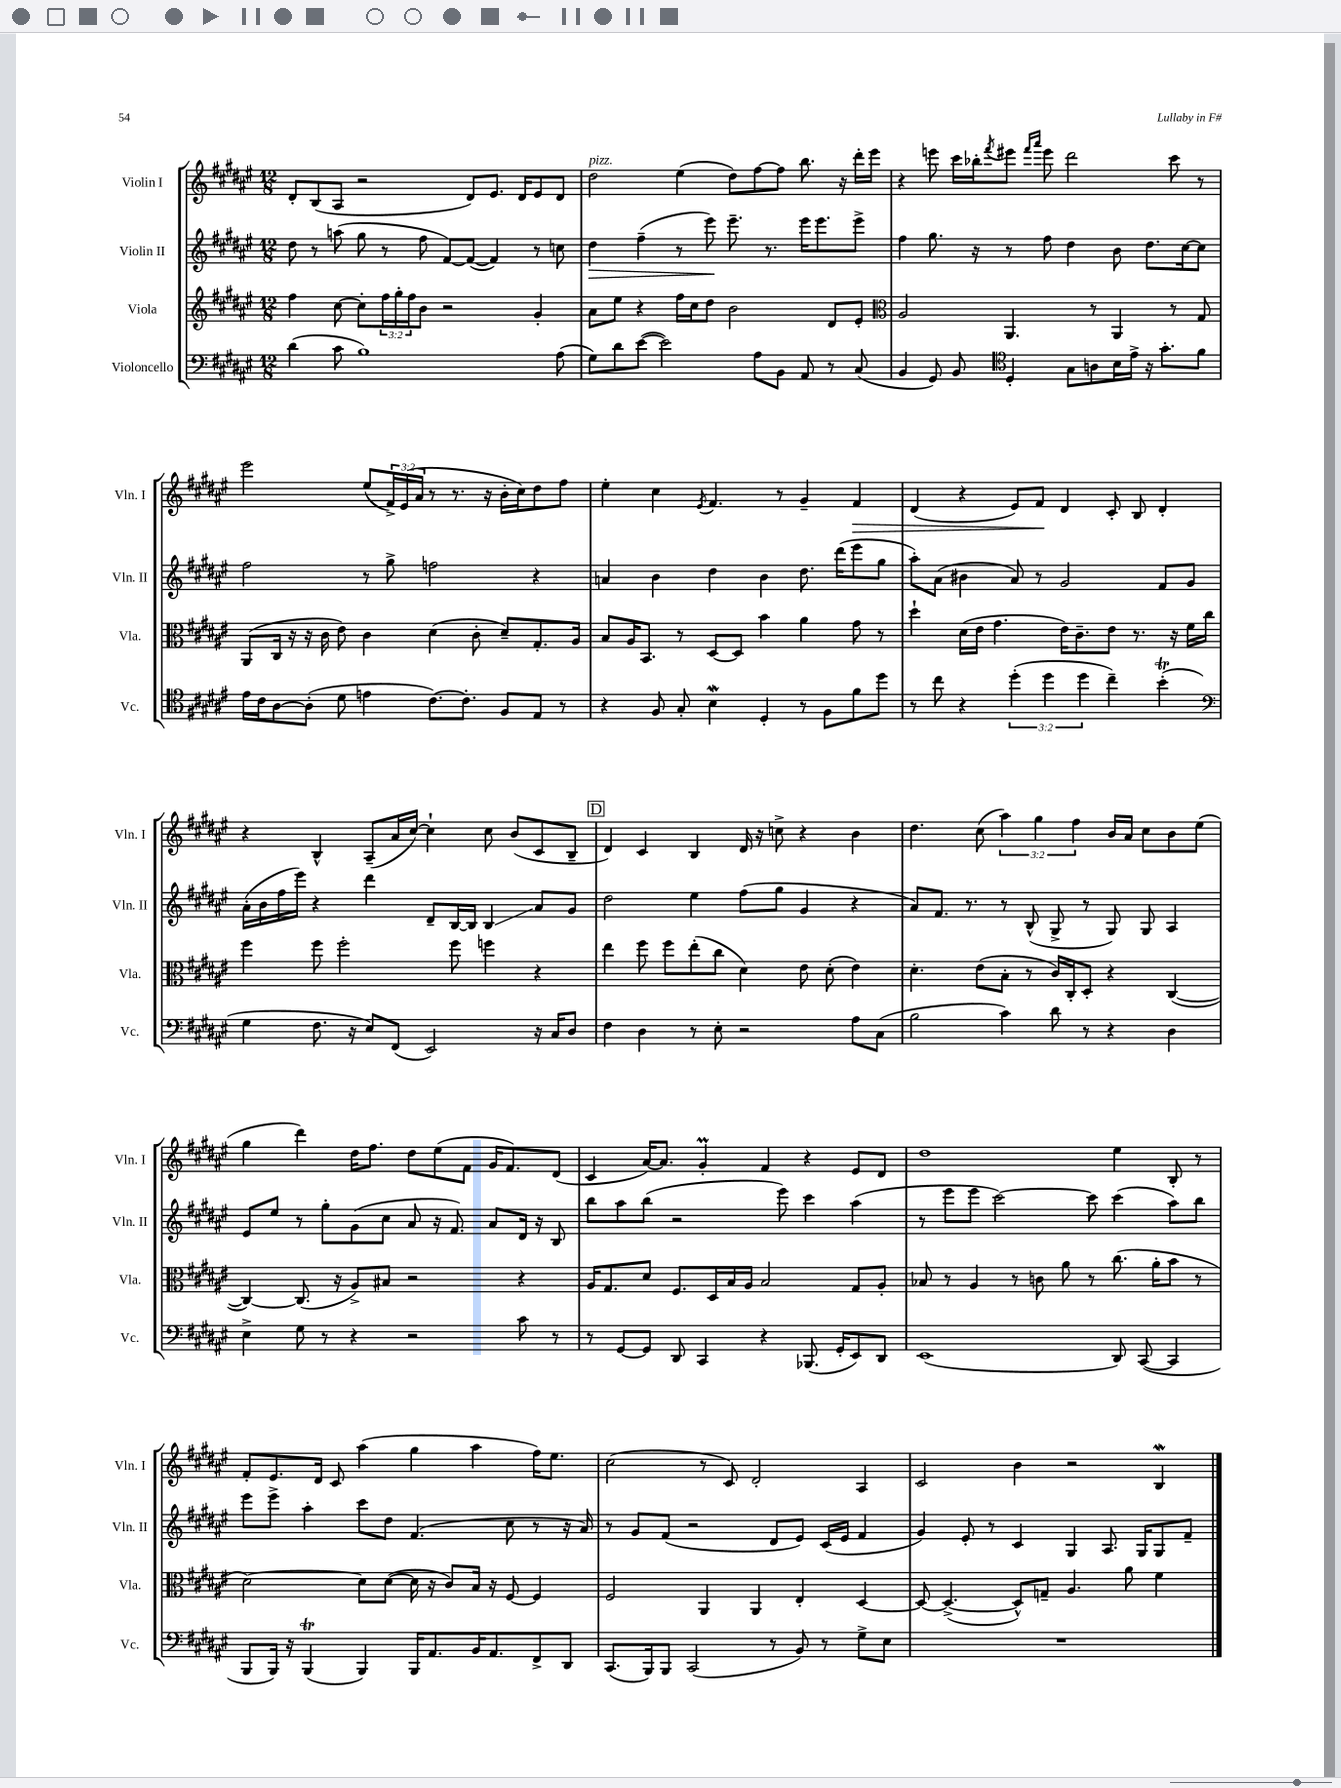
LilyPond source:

<<
\new StaffGroup <<
\new Staff = "s0" \with { instrumentName = "Violin I" shortInstrumentName = "Vln. I" } {
    \clef treble \key fis \major \numericTimeSignature \time 12/8 \override Staff.TupletNumber.text = #tuplet-number::calc-fraction-text
    dis'8-. b8( ais8 r2 dis'8) eis'8. dis'16 eis'8 dis'8 |
    dis''2^\markup { \italic "pizz." } eis''4( dis''8) fis''8~ fis''8 b''8. r16 dis'''16-. eis'''16 |
    r4 e'''8 cis'''16 bes''16-. \acciaccatura { fis'''8 } eis'''8 \grace { fis'''16 ais'''16 } eis'''8 dis'''2 cis'''8 r8 |
    eis'''2 eis''8( \tuplet 3/2 { fis'16->) eis'16( ais'16 } r8 r8. r16 b'16-. cis''16) dis''8 fis''8 |
    eis''4-. cis''4 \acciaccatura { eis'8 } fis'4. r8 gis'4-- fis'4\> |
    dis'4( r4 eis'8) fis'8\! dis'4 cis'8-. b8 dis'4-. |
    r4 b4-^ ais8--( ais'16 cis''16~) cis''4-! cis''8 b'8( cis'8 b8-- |
    \mark \markup { \box "D" } dis'4) cis'4 b4 dis'16 r16 c''8-> r4 b'4 |
    dis''4. cis''8( \tuplet 3/2 { ais''4) gis''4 fis''4 } b'16 ais'16 cis''8 b'8 eis''8( |
    gis''4 dis'''4) dis''16 fis''8. dis''8 eis''8( fis'8 gis'16 fis'8.) dis'8( |
    cis'4 ais'16~) ais'8. gis'4-.\prall fis'4 r4 eis'8 dis'8 |
    dis''1 eis''4 b8-. r8 |
    fis'8-. eis'8. dis'16 cis'8 ais''4( gis''4 ais''4 fis''16) eis''8. |
    cis''2( r8 cis'8) dis'2-. ais4 |
    cis'2 b'4 r2 b4\mordent \bar "|." |
}
\new Staff = "s1" \with { instrumentName = "Violin II" shortInstrumentName = "Vln. II" } {
    \clef treble \key fis \major \numericTimeSignature \time 12/8
    dis''8 r8 a''8( gis''8 r8 fis''8 fis'8~) fis'8~( fis'4) r8 c''8 |
    dis''4\> fis''4--( r8 eis'''8\!) eis'''8.-- r8. eis'''16 eis'''8. eis'''8-> |
    fis''4 gis''8. r16 r8 fis''8 dis''4 b'8 dis''8. cis''16~ cis''8 |
    fis''2 r8 gis''8-> f''2 r4 |
    a'4 b'4 dis''4 b'4 dis''8. dis'''16( eis'''8 gis''8 |
    ais''8-.) ais'8( bis'4 ais'8) r8 gis'2 fis'8 gis'8 |
    ais'16-.( b'16 fis''16 eis'''16) r4 dis'''4 dis'8-- b16~ b16 b4\glissando ais'8 gis'8 |
    \mark \markup { \box "D" } dis''2 eis''4 fis''8( gis''8 gis'4 r4 |
    ais'8) fis'8. r8. r8 b8-^( gis8-> r8 gis8) gis8 ais4 |
    eis'8 eis''8 r8 gis''8-. gis'8( cis''8 ais'8 r16 fis'8.) ais'8 dis'16 r16 b8 |
    b''8 ais''8 b''8( r2 eis'''8) cis'''4 ais''4( |
    r8 eis'''8 eis'''8 cis'''2~) cis'''8 cis'''4( ais''8) b''8 |
    eis'''8 eis'''8-> ais''4-. cis'''8 dis''8 fis'4.( cis''8 r8 r16 ais'16) |
    r8 gis'8 fis'8( r2 dis'8 eis'8) cis'16( eis'16 fis'4 |
    gis'4) eis'8-. r8 cis'4 gis4 ais8. gis16 gis8 fis'8-- \bar "|." |
}
\new Staff = "s2" \with { instrumentName = "Viola" shortInstrumentName = "Vla." } {
    \clef treble \key fis \major \numericTimeSignature \time 12/8 \override Staff.TupletNumber.text = #tuplet-number::calc-fraction-text
    fis''4 cis''8~ cis''8-. \tuplet 3/2 { fis''16 gis''16-. fis''16 } b'8 r2 gis'4-. |
    ais'8 eis''8 r4 fis''16 cis''16 dis''8 b'2 dis'8 eis'8-. |
    \clef alto ais2 ais,4. r8 ais,4 r8 gis8 |
    ais,8( cis16 r16 r16 cis'16 eis'8) cis'4 dis'4( cis'8-. dis'8--) gis8.-. ais16 |
    b8 ais16 b,8. r8 dis8~ dis8 b'4 ais'4 gis'8 r8 |
    dis''4-! dis'16( eis'16 gis'4. eis'16) cis'8.-- eis'8 r8. r16 fis'16 cis''16 |
    fis''4 fis''8 fis''2-. fis''8 f''4 r4 |
    \mark \markup { \box "D" } eis''4 fis''8 fis''8 eis''8-.( cis''8 dis'4) eis'8 dis'8-.( eis'4) |
    dis'4.-. eis'8( b8-. r8 cis'16) cis16-. dis8-. r4 cis4~( |
    cis4~) cis8.( r16 ais8->) bis8 r2 r4 |
    ais16 gis8. dis'8 fis8. dis16 b16 ais16 b2 gis8 ais8-. |
    bes8 r8 ais4 r8 c'8 ais'8 r8 cis''8.( ais'16-. b'8 r8 |
    dis'2~) dis'8 dis'8~( dis'16 r16 cis'8) b16 r16 fis8~ fis4 |
    fis2 ais,4 ais,4 eis4-. dis4~ |
    dis8~ dis4.~->( dis8-^) g8-- ais4. ais'8 fis'4 \bar "|." |
}
\new Staff = "s3" \with { instrumentName = "Violoncello" shortInstrumentName = "Vc." } {
    \clef bass \key fis \major \numericTimeSignature \time 12/8 \override Staff.TupletNumber.text = #tuplet-number::calc-fraction-text
    dis'4( cis'8 b1) ais8( |
    gis8) dis'8 eis'8~( eis'2) ais8 b,8 ais,8 r8 cis8( |
    b,4 gis,8) b,8 \clef tenor dis4-. gis8 a8 b16 eis'16-> r16 gis'8.-. fis'8 |
    eis'16 cis'16 ais8~ ais8-.( dis'8 e'4 cis'8.~) cis'8.-. fis8 eis8 r8 |
    r4 fis8 gis8-. b4\mordent dis4-. r8 fis8 fis'8 dis''8 |
    r8 cis''8 r4 \tuplet 3/2 { dis''4-.( dis''4 dis''4 } cis''4--) b'4-.\trill( |
    \clef bass gis4 fis8. r16 eis8) fis,8( eis,2) r16 cis16 dis8 |
    \mark \markup { \box "D" } fis4 dis4 r8 eis8-. r2 ais8 cis8( |
    b2 cis'4) dis'8 r8 r4 dis4 |
    eis4-> gis8 r8 r4 r2 cis'8 r8 |
    r8 gis,8~ gis,8 dis,8 cis,4 r4 bes,,8.( gis,16-. eis,8) dis,8 |
    eis,1( dis,8) cis,8~( cis,4 |
    b,,8 b,,16) r16 b,,4\trill( b,,4) b,,16 ais,8. b,16 ais,8. fis,8-> dis,8 |
    cis,8.( b,,16) b,,8 cis,2( r8 b,8) r8 gis8-> eis8 |
    R1. \bar "|." |
}
>>
>>
\layout { \context { \Score \remove "Bar_number_engraver" } }
